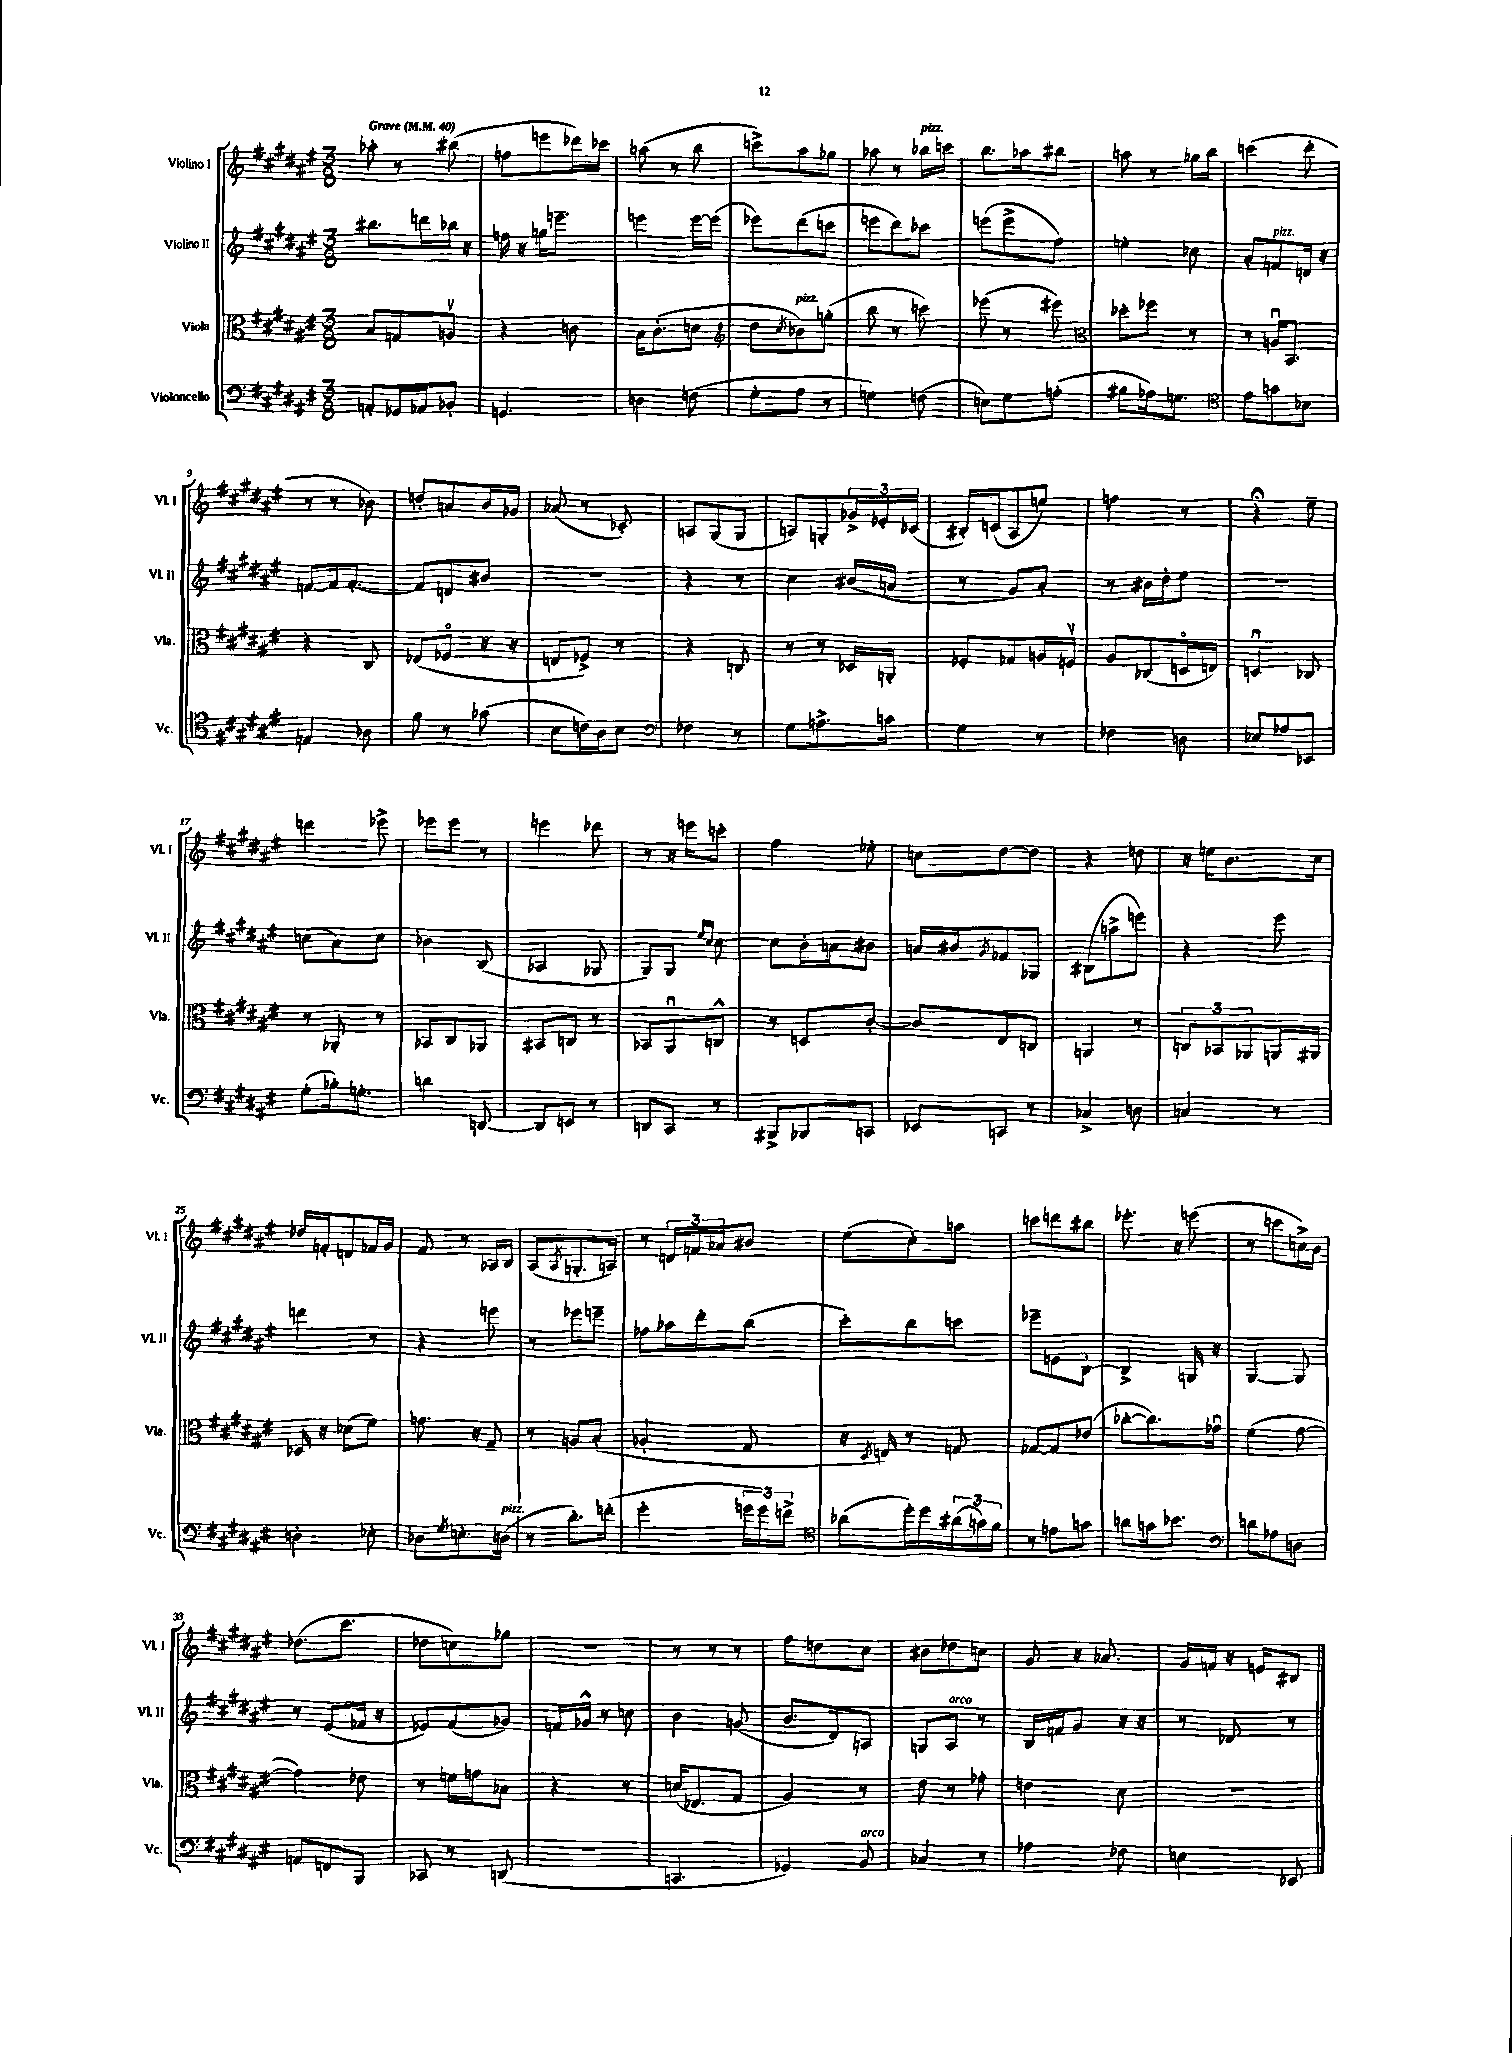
<<
\new StaffGroup <<
\new Staff = "s0" \with { instrumentName = "Violino I" shortInstrumentName = "Vl. I" } {
    \clef treble \key fis \major \numericTimeSignature \time 3/8 \tempo "Grave" 4 = 40
    aes''8-. r8 bis''8( |
    f''8 e'''8 des'''16) ces'''16 |
    a''8( r8 b''8 |
    c'''8->) ais''8 ges''8 |
    aes''8 r8 bes''16^\markup { \italic "pizz." } c'''16 |
    b''8. aes''16 bis''8 |
    a''8 r8 ges''16 b''16 |
    c'''4( dis'''8-. |
    r8 r8 bes'8) |
    d''8-. a'8 b'16 ges'16 |
    aes'8( r8 ces'8-.) |
    a8 gis8( gis8 |
    a8) g8-. \tuplet 3/2 { ges'16-> ees'16-. ces'16( } |
    bis16-.) c'16( ais8 e''8) |
    f''4 r8 |
    r4\fermata eis''8-- |
    d'''4 ees'''8-> |
    ees'''8 ees'''8 r8 |
    e'''4 des'''8 |
    r8 r16 e'''16 c'''8-. |
    fis''4 ees''8-. |
    c''8 dis''8~ dis''8 |
    r4 d''8 |
    r16 e''16 b'8. cis''16 |
    des''16 f'16-. d'8 fes'16 gis'16 |
    fis'8 r8 aes16 b16 |
    ais8( \acciaccatura { ais8 } g8.-. a16) |
    r8 \tuplet 3/2 { d'16 f'16 aes'16 } bis'8 |
    eis''8( cis''8-.) a''8 |
    c'''8 d'''8 bis''8 |
    ees'''8.-. r16 e'''8( |
    r8 c'''8 c''16->) b'16 |
    des''8.( cis'''8. |
    des''8 c''8) ges''8 |
    R4. |
    r8 r8 r8 |
    fis''8 d''8 cis''8 |
    bis'8 des''8 c''8 |
    gis'8 r16 aes'8. |
    gis'16 f'16 r16 e'16 bis8 \bar "|." |
}
\new Staff = "s1" \with { instrumentName = "Violino II" shortInstrumentName = "Vl. II" } {
    \clef treble \key fis \major \numericTimeSignature \time 3/8
    bis''8. d'''16 bes''16 r16 |
    f''16 r16 g''16 e'''8.-- |
    e'''4 e'''16~ e'''16( |
    ees'''8) dis'''8( c'''8 |
    e'''8 dis'''8) ces'''8 |
    e'''8( e'''8-> fis''8) |
    e''4-. ces''8 |
    ais'8-. f'8^\markup { \italic "pizz." } d'16 r16 |
    f'8~ f'16 f'8.~-. |
    f'8 d'8 bis'8 |
    R4. |
    r4 r8 |
    cis''4 bis'16( a'16 |
    r8 gis'8) ais'8-. |
    r8 bis'16 dis''16-. eis''8 |
    R4. |
    c''8( ais'8) c''8 |
    bes'4 b8( |
    aes4 ges8 |
    gis8) gis8 \grace { eis''16 cis''16 } cis''8~ |
    cis''8 b'16-. a'16 bis'8 |
    a'16 bis'16 \acciaccatura { gis'8 } fes'8 ges8 |
    bis8( a''8-> e'''8) |
    r4 eis'''8 |
    d'''4 r8 |
    r4 e'''8 |
    r8 ees'''8 e'''8-- |
    fes''8 aes''16 dis'''16-. b''8( |
    cis'''8-.) b''8 c'''8 |
    ees'''8-- e'8 b8~-. |
    b4-> g16 r16 |
    gis4~ gis8 |
    r8 eis'8( fes'16 r16 |
    ees'8) fis'8( ges'8) |
    f'16 ges'16-^ r8 c''8 |
    b'4 g'8( |
    b'8. dis'16) a8 |
    g8 ais8^\markup { \italic "arco" } r8 |
    b16 f'16 gis'8 r16 r16 |
    r8 des'8 r8 \bar "|." |
}
\new Staff = "s2" \with { instrumentName = "Viola" shortInstrumentName = "Vla." } {
    \clef alto \key fis \major \numericTimeSignature \time 3/8
    b8 g8 a8\upbow |
    r4 c'8 |
    b16 cis'8.-.( d'8 |
    \clef treble dis''8 \acciaccatura { cis''8 } bes'8^\markup { \italic "pizz." }) g''8-.( |
    b''8 r8 c'''8) |
    ees'''8( r8 eis'''8) |
    \clef alto des''8-. fes''8 r8 |
    r8 a16\downbow b,8. |
    r4 cis8 |
    ees8( fes8\flageolet r16 r16 |
    e8 fes8->) r8 |
    r4 c8 |
    r8 r8 des16 a,16-. |
    fes8-. ges8 a16 f16\upbow |
    ais8 ces8( d16\flageolet e16) |
    d4\downbow ces8 |
    r8 aes,8-. r8 |
    bes,8 cis8 aes,8 |
    bis,8 c8 r8 |
    bes,8 ais,8\downbow c8-^ |
    r8 d8 cis'8~-. |
    cis'8 eis8 c8 |
    a,4 r8 |
    \tuplet 3/2 { c8 bes,8 aes,8 } a,16 ais,16 |
    des16 r16 des'8( fis'8) |
    g'8. r16 gis8-- |
    r8 a8 b8-.( |
    aes4-. gis8 |
    r16 \acciaccatura { dis8 } e16) r8 g8 |
    ges8~ ges8 ees'8( |
    ces''8~-. ces''8.) ges'16\downbow |
    fis'4( gis'8~ |
    gis'4) ees'8 |
    r8 f'16 g'16 bes8 |
    r4 r8 |
    d'16( ees8. gis8 |
    ais4) r8 |
    eis'8 r8 ges'8-. |
    e'4 dis'8 |
    R4. \bar "|." |
}
\new Staff = "s3" \with { instrumentName = "Violoncello" shortInstrumentName = "Vc." } {
    \clef bass \key fis \major \numericTimeSignature \time 3/8
    a,8-. ges,16 aes,16 bes,8-. |
    g,4. |
    d4 f8( |
    gis8-. ais8 r8 |
    g4) f8( |
    e8) gis8 a8-.( |
    bis8 aes16) g8. |
    \clef tenor eis'8 g'8 bes8 |
    e4 aes8 |
    fis'8 r8 ges'8( |
    b8 c'16) ais16 b8 |
    \clef bass fes4 r8 |
    gis8 a8.-> c'16 |
    gis4 r8 |
    fes4 d8 |
    ees8 aes8 ees,8 |
    gis8-.( bes16-.) g8.-. |
    d'4 d,8~ |
    d,8 e,8 r8 |
    d,8 cis,8 r8 |
    bis,,8-> bes,,8 c,8 |
    ees,8 c,8 r8 |
    ces4-> d8 |
    c4 r8 |
    d4-. ees8-. |
    des8 \acciaccatura { gis8 } e8.-. d16^\markup { \italic "pizz." }( |
    r8 dis'8.-.) f'16-.( |
    gis'4-. \tuplet 3/2 { g'16 g'16) f'16-> } |
    \clef tenor aes'8( dis''16-.) dis''16 \tuplet 3/2 { ais'16( g'16) fis'16 } |
    r8 e'8 g'8 |
    a'8 g'16 bes'8. |
    \clef bass d'8 aes8 d8 |
    a,8 f,8 b,,8 |
    ces,8 r8 d,8( |
    R4. |
    c,4. |
    ges,4) b,8^\markup { \italic "arco" } |
    ces4 r8 |
    aes4 fes8 |
    e4 ees,8 \bar "|." |
}
>>
>>
